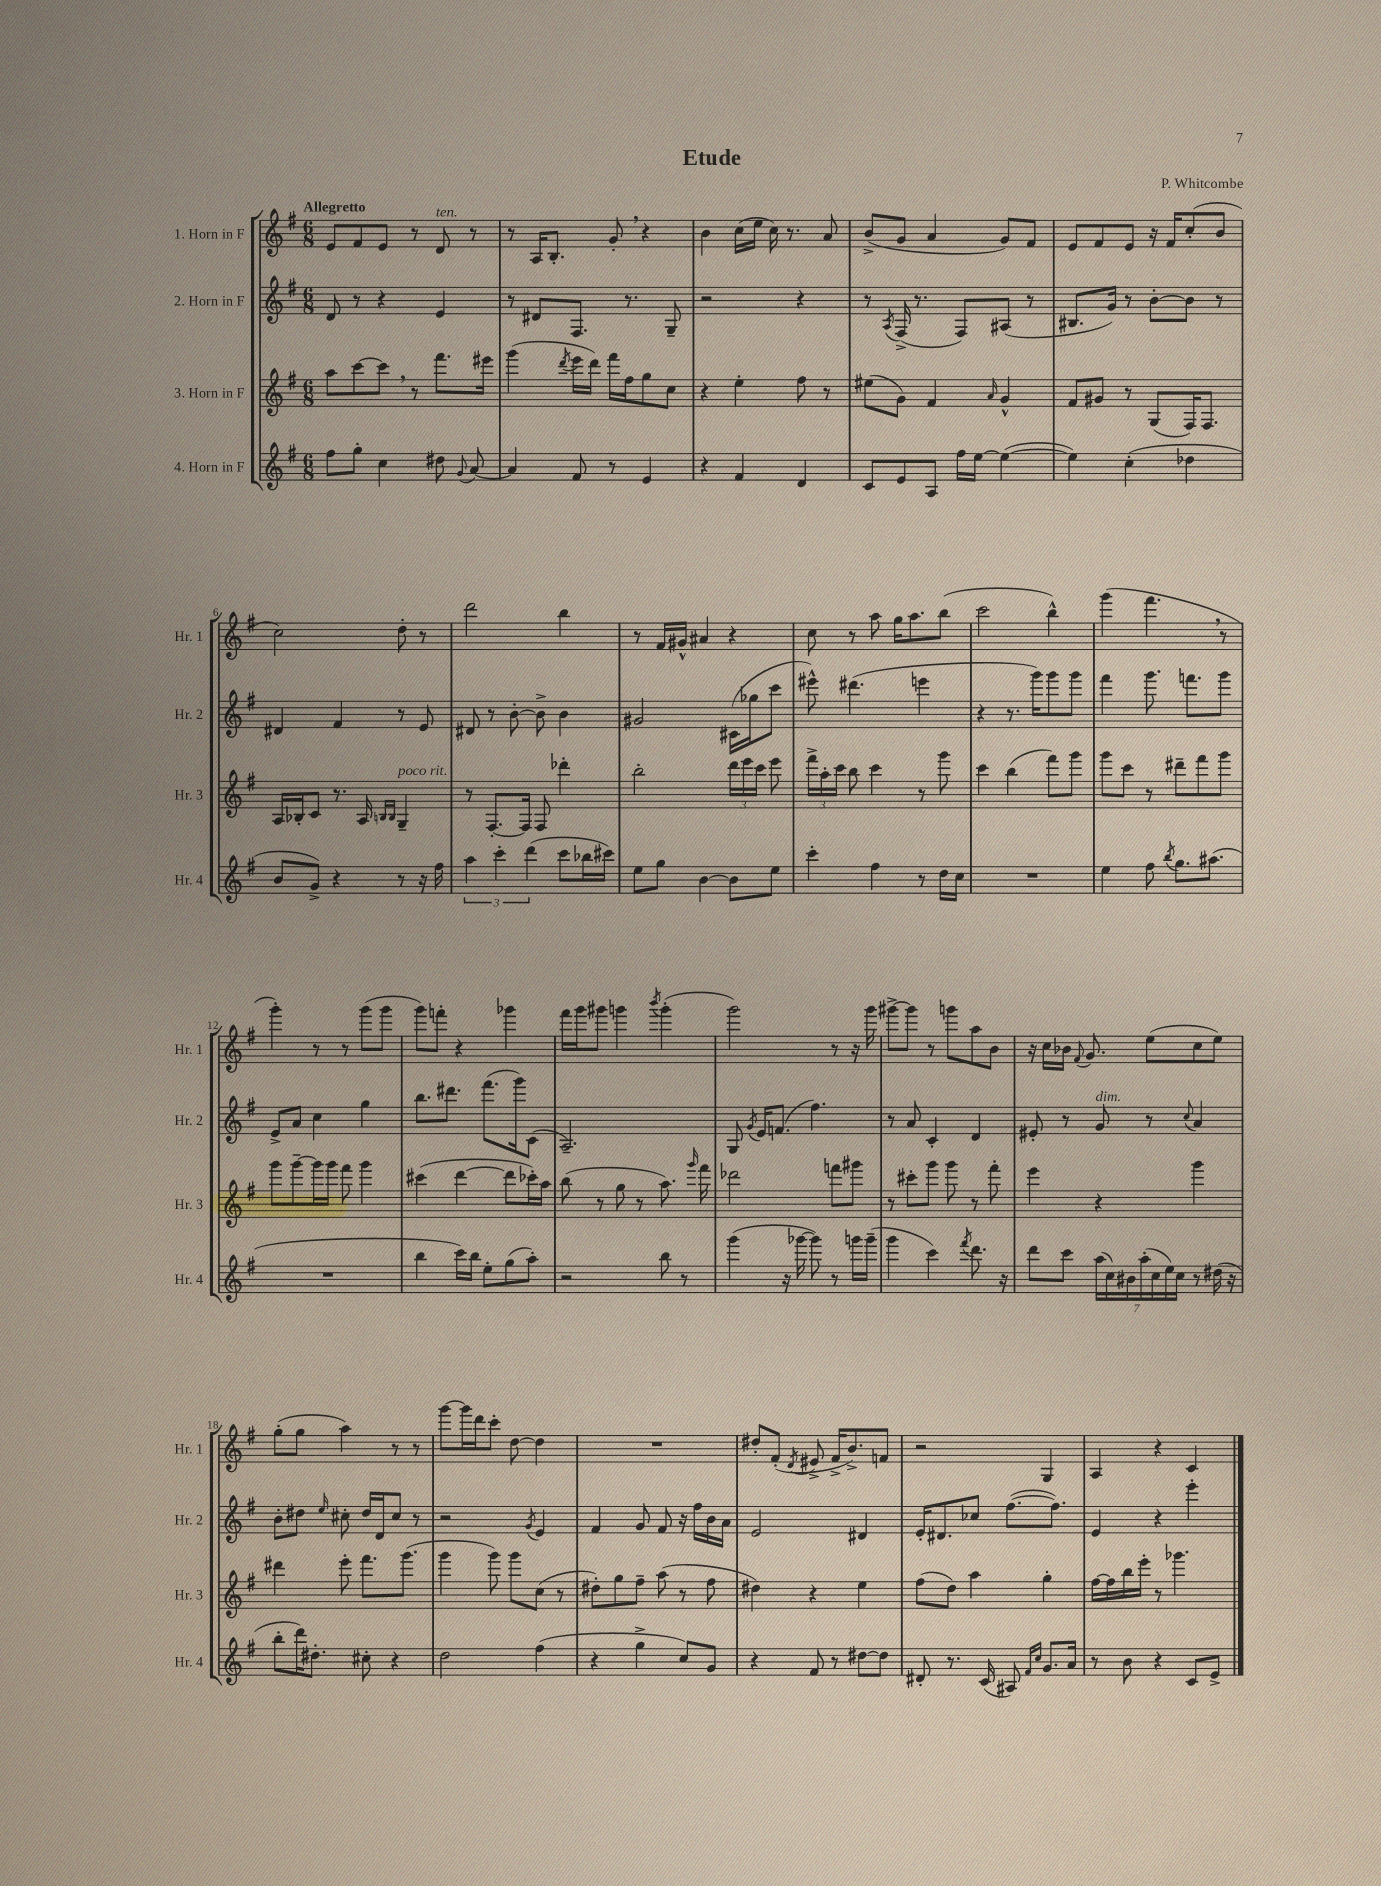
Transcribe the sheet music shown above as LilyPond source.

\header { title = "Etude" composer = "P. Whitcombe" }
<<
\new StaffGroup <<
\new Staff = "s0" \with { instrumentName = "1. Horn in F" shortInstrumentName = "Hr. 1" } {
    \clef treble \key g \major \numericTimeSignature \time 6/8 \tempo "Allegretto"
    \autoBeamOff e'8[ fis'8 e'8] r8 d'8^\markup { \italic "ten." } r8 |
    r8 a16[ b8.]-. g'8-. \breathe r4 |
    b'4 c''16[( e''16] c''16) r8. a'8 |
    b'8[->( g'8] a'4 g'8[) fis'8] |
    e'8[ fis'8 e'8] r16 fis'16[ c''8-.( b'8] |
    c''2) d''8-. r8 |
    d'''2 b''4 |
    r8 fis'16[ gis'16]-^ ais'4 r4 |
    c''8 r8 a''8 g''16[ a''8. b''8]( |
    c'''2 b''4-^) |
    g'''4( fis'''4. \breathe r8 |
    g'''4-.) r8 r8 g'''8[( g'''8] |
    g'''8[) f'''8]-. r4 ges'''4 |
    fis'''16[ g'''16 gis'''8] g'''4 \acciaccatura { b'''8 } g'''4-.( |
    g'''2) r8 r16 g'''16 |
    gis'''8[~-> gis'''8] r8 g'''8[ a''8 b'8] |
    r16 c''16[ bes'16] \appoggiatura { fis'8 } g'8. e''8[( c''8 e''8]) |
    g''8[-.( g''8] a''4) r8 r8 |
    g'''8[~ g'''16 d'''16 c'''8]-. d''8~ d''4 |
    R2. |
    dis''8[-. fis'8]-.( \acciaccatura { d'8 } eis'8-> fis'16[-> b'8.->) f'8] |
    r2 g4 |
    a4 r4 c'4 \bar "|." |
}
\new Staff = "s1" \with { instrumentName = "2. Horn in F" shortInstrumentName = "Hr. 2" } {
    \clef treble \key g \major \numericTimeSignature \time 6/8
    \autoBeamOff d'8 r8 r4 e'4 |
    r8 dis'8[ fis8.] r8. g8-- |
    r2 r4 |
    r8 \acciaccatura { a8 } fis16->( r8. fis8[) ais8]( r8 |
    bis8.[ g'16]) r8 b'8[~-. b'8] r8 |
    dis'4 fis'4 r8 e'8 |
    dis'8 r8 b'8~-. b'8-> b'4 |
    gis'2 cis'16[( ges''16 c'''8] |
    eis'''8-^) dis'''4.( e'''4 |
    r4 r8. g'''16[) g'''8 g'''8] |
    fis'''4 g'''8. f'''8.[ g'''8] |
    e'8[-> a'8] c''4 g''4 |
    b''8.[ dis'''8.] fis'''8.[( g'''16) c'8]( |
    a2.--) |
    g8 \acciaccatura { g'8 } e'16[ f'8.]( fis''4.) |
    r8 a'8 c'4-. d'4 |
    eis'8-. r8 g'8^\markup { \italic "dim." } r8 \appoggiatura { c''8 } a'4 |
    b'8[-. dis''8] \grace { e''16 } cis''8-. dis''16[ d'16 cis''8] r8 |
    r2 \acciaccatura { g'8 } e'4 |
    fis'4 g'8 fis'8 r16 fis''16[ b'16 a'16] |
    e'2 dis'4 |
    e'16[-. dis'8. ces''8] fis''8.[~( fis''8.]) |
    e'4 r4 e'''4-. \bar "|." |
}
\new Staff = "s2" \with { instrumentName = "3. Horn in F" shortInstrumentName = "Hr. 3" } {
    \clef treble \key g \major \numericTimeSignature \time 6/8
    \autoBeamOff a''8[ c'''8~ c'''8] \breathe r8 fis'''8.[ eis'''16] |
    g'''4( \acciaccatura { d'''8 } e'''16[ d'''16]) fis'''16[ fis''16 g''8 c''8] |
    r4 e''4-. fis''8 r8 |
    eis''8[( g'8]) fis'4 \grace { a'16 } g'4-^ |
    fis'8[ gis'8] r8 g8[( fis16) fis8.] |
    a16[ bes16-. c'8] r8. a16 \grace { b16[ b16] } g4--^\markup { \italic "poco rit." } |
    r8 fis8.[~-. fis16] fis8 des'''4-. |
    b''2-. \tuplet 3/2 { d'''16[ e'''16 c'''16] } e'''8 |
    \tuplet 3/2 { fis'''16[-> a''16-. c'''16] } b''8 c'''4 r8 g'''8 |
    c'''4 b''4( fis'''8[) g'''8] |
    g'''8[ c'''8] r8 dis'''8[-- fis'''8 g'''8] |
    g'''8[ g'''8~-- g'''16 g'''16] fis'''8 g'''4 |
    cis'''4( d'''4~ d'''8[ ces'''16-.) a''16] |
    b''8( r8 g''8 r8 a''8.) \grace { g'''16 } fis'''16 |
    des'''2 f'''8[ gis'''8] |
    r8 cis'''8[-. g'''8] g'''8 r8 fis'''8-. |
    e'''4 r4 g'''4 |
    dis'''4 e'''8-. fis'''8.[ g'''8.]( |
    g'''4 g'''8) g'''8[ c''8]( r8 |
    dis''8[-.) g''8 fis''8]-- a''8( r8 fis''8 |
    dis''4) r4 e''4 |
    fis''8[( d''8]) a''4 g''4-. |
    fis''16[~ fis''16 b''16 e'''16]-. r8 ges'''4. \bar "|." |
}
\new Staff = "s3" \with { instrumentName = "4. Horn in F" shortInstrumentName = "Hr. 4" } {
    \clef treble \key g \major \numericTimeSignature \time 6/8
    \autoBeamOff fis''8[ g''8]-. c''4 dis''8 \appoggiatura { g'8 } a'8~ |
    a'4 fis'8 r8 e'4 |
    r4 fis'4 d'4 |
    c'8[ e'8 a8] fis''16[ e''16]~ e''4~( |
    e''4) c''4-.( des''4 |
    b'8[ g'8]->) r4 r8 r16 fis''16 |
    \tuplet 3/2 { a''4 c'''4-. d'''4( } c'''8[ bes''16 cis'''16]) |
    e''8[ g''8] b'4~ b'8[ e''8] |
    c'''4-. fis''4 r8 d''16[ c''16] |
    R2. |
    e''4 fis''8 \acciaccatura { b''8 } g''8.[ ais''8.]( |
    R2. |
    b''4 c'''16[) b''16] e''8[-. g''8( a''8]-.) |
    r2 b''8 r8 |
    g'''4( r16 ges'''16~ ges'''8) r8 g'''16[ g'''16]--( |
    g'''4 c'''4) \acciaccatura { fis'''8 } d'''8. r16 |
    d'''8[ c'''8] \tuplet 7/4 { a''16[( c''16) bis'16 a''16-.( c''16 e''16) c''16] } r8 dis''16( r16 |
    b''8[-. d'''16) dis''8.]-. cis''8-. r4 |
    d''2 fis''4( |
    r4 g''4-> c''8[) g'8] |
    r4 fis'8 r8 dis''8[~ dis''8] |
    dis'8-. r8. c'16( ais8) \grace { fis'16[ c''16] } g'8.[ a'16] |
    r8 b'8 r4 c'8[ e'8]-> \bar "|." |
}
>>
>>
